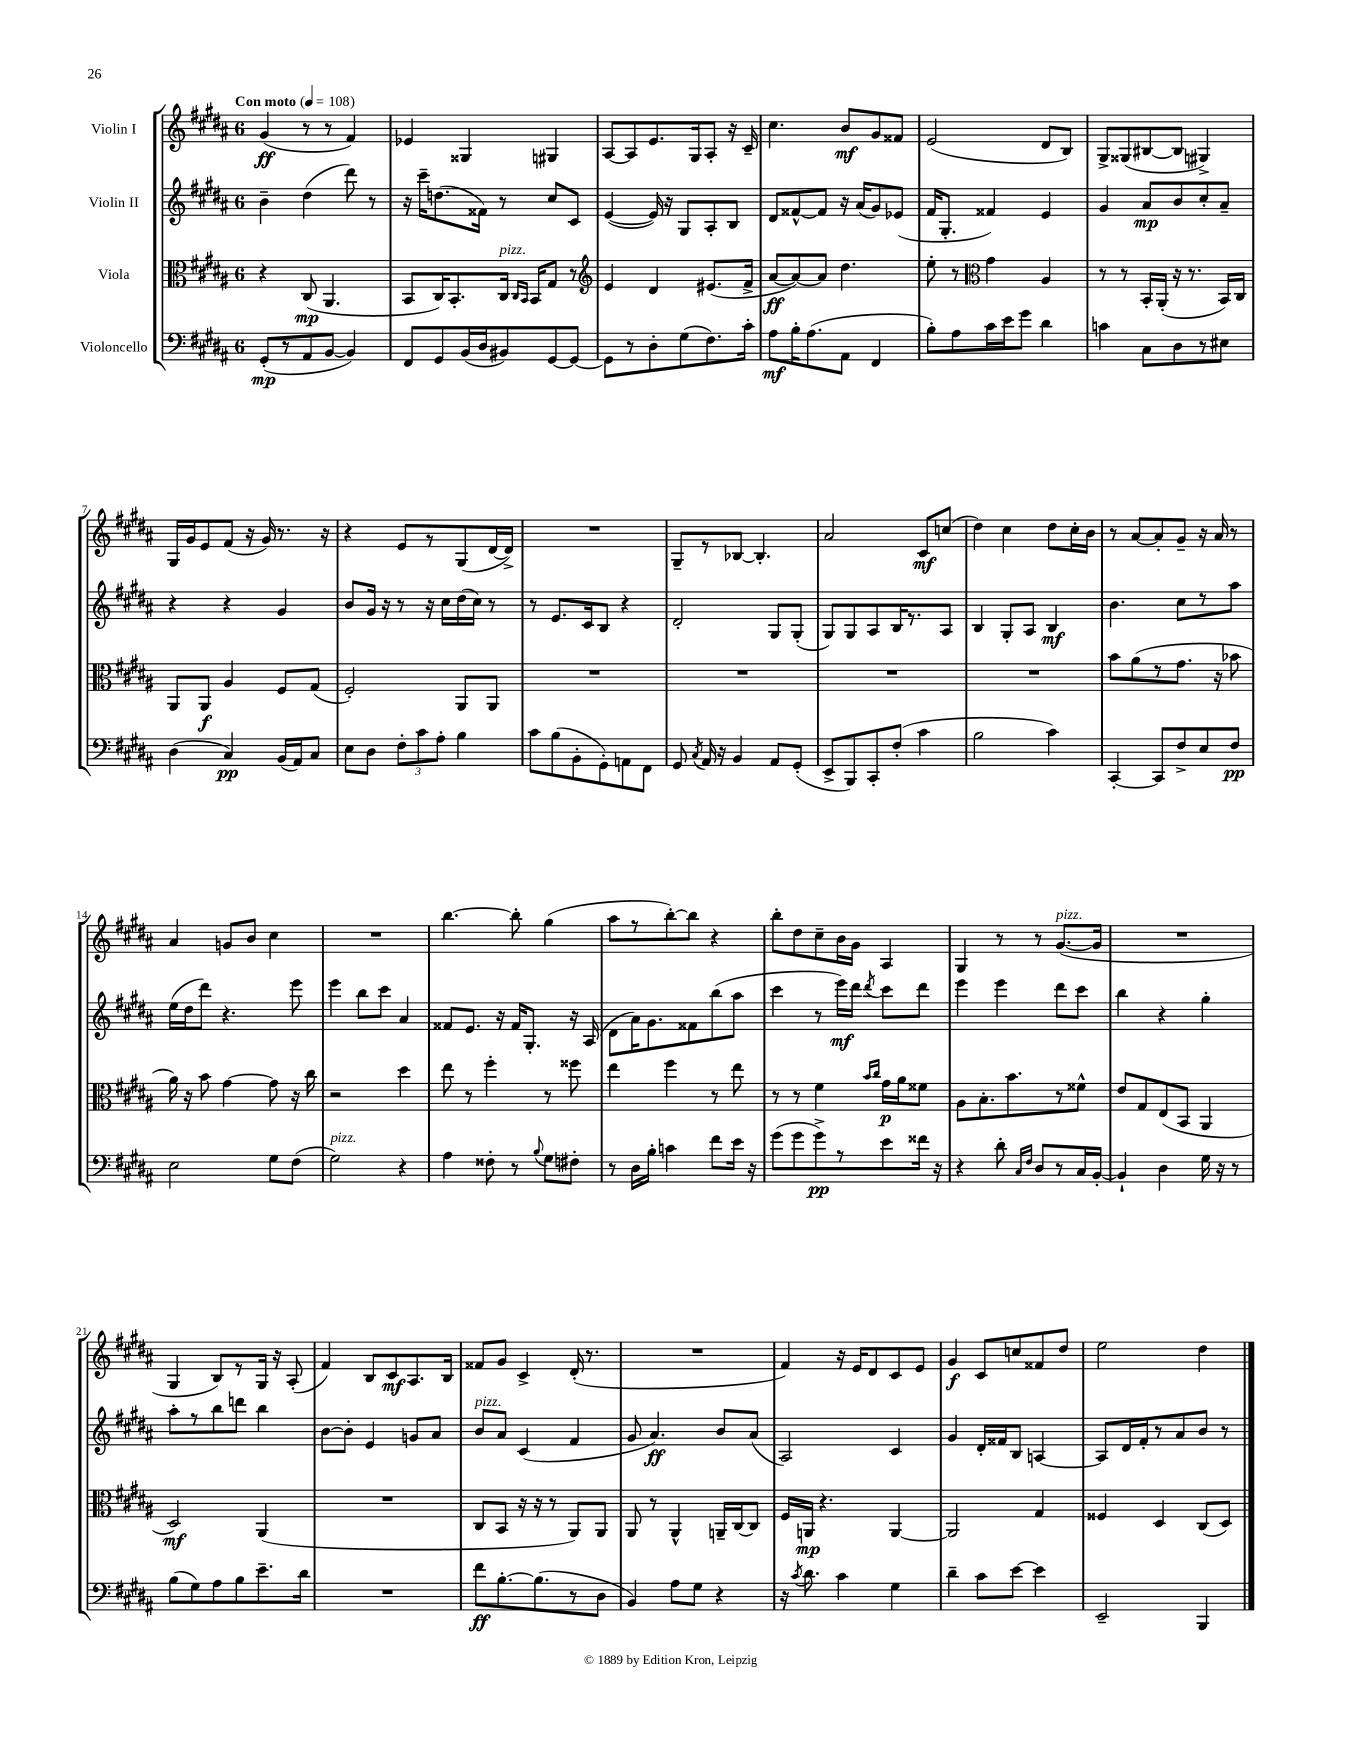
<<
\new StaffGroup <<
\new Staff = "s0" \with { instrumentName = "Violin I" } {
    \clef treble \key b \major \once \override Staff.TimeSignature.style = #'single-digit \time 6/8 \tempo "Con moto" 4 = 108
    \autoBeamOff gis'4\ff( r8 r8 fis'4) |
    ees'4 gisis4 gis4 |
    ais8[~ ais8 e'8. gis16 ais8]-. r16 cis'16-- |
    cis''4. b'8[\mf gis'8 fisis'8] |
    e'2( dis'8[ b8]) |
    gis8[-> gisis8( bis8~ bis8] gis4->) |
    gis16[ gis'16 e'8 fis'8]( r16 gis'16) r8. r16 |
    r4 e'8[ r8 gis8( dis'16~ dis'16]->) |
    R2. |
    gis8[-- r8 bes8]~ bes4.-. |
    ais'2 cis'8[\mf c''8]( |
    dis''4) cis''4 dis''8[ cis''16-. b'16] |
    r8 ais'8[~ ais'8-. gis'8]-- r16 ais'16 r8 |
    ais'4 g'8[ b'8] cis''4 |
    R2. |
    b''4.~ b''8-. gis''4( |
    ais''8[ r8 b''8~-.) b''8] r4 |
    b''8[-. dis''8 cis''8-- b'16 gis'16] ais4 |
    gis4 r8 r8 gis'8.[~^\markup { \italic "pizz." }( gis'16] |
    R2. |
    gis4 b8[) r8 gis16] r16 ais8-.( |
    fis'4) b8[ cis'8\mf ais8. b16] |
    fisis'8[ gis'8] cis'4-> dis'16-.( r8. |
    R2. |
    fis'4) r16 e'16[ dis'8 cis'8 e'8] |
    gis'4\f cis'8[ c''8 fisis'8 dis''8] |
    e''2 dis''4 \bar "|." |
}
\new Staff = "s1" \with { instrumentName = "Violin II" } {
    \clef treble \key b \major \once \override Staff.TimeSignature.style = #'single-digit \time 6/8
    \autoBeamOff b'4-- dis''4( dis'''8) r8 |
    r16 cis'''16[-- d''8.( fisis'16]) r8 cis''8[ cis'8] |
    e'4~( e'16) r16 gis8[ ais8-. b8] |
    dis'8[ fisis'8~-^ fisis'8] r16 ais'16[( gis'8) ees'8]( |
    fis'16[ gis8.]-. fisis'4) e'4 |
    gis'4 ais'8[\mp b'8 cis''8-. ais'8]-- |
    r4 r4 gis'4 |
    b'8[ gis'16] r16 r8 r16 cis''16[ dis''16( cis''16]) r8 |
    r8 e'8.[ cis'16 b8] r4 |
    dis'2-. gis8[ gis8]-.( |
    gis8[) gis8 ais8 b16 r8. ais8] |
    b4 gis8[-. ais8] b4\mf |
    b'4. cis''8[ r8 ais''8] |
    e''16[( dis''16 dis'''8]) r4. e'''8 |
    e'''4 b''8[ cis'''8] ais'4 |
    fisis'8[ e'8.] r16 fisis'16[ gis8.]-. r16 ais16( |
    dis'8[ ais'16) gis'8. fisis'8 b''8( ais''8] |
    cis'''4 r8 e'''16[\mf) dis'''16] \acciaccatura { dis'''8 } cis'''8[ dis'''8] |
    e'''4 e'''4 dis'''8[ cis'''8] |
    b''4 r4 gis''4-. |
    ais''8[-. r8 b''8 d'''8] b''4 |
    b'8[~ b'8]-. e'4 g'8[ ais'8] |
    b'8[^\markup { \italic "pizz." } ais'8] cis'4( fis'4 |
    gis'8 ais'4.\ff) b'8[ ais'8]( |
    ais2) cis'4 |
    gis'4 dis'16[-. fisis'16 b8] a4~ |
    a8[ dis'16 fis'16-. r8 ais'8 b'8] r8 \bar "|." |
}
\new Staff = "s2" \with { instrumentName = "Viola" } {
    \clef alto \key b \major \once \override Staff.TimeSignature.style = #'single-digit \time 6/8
    \autoBeamOff r4 cis8\mp( ais,4. |
    b,8[ cis16) b,8.-. cis16]^\markup { \italic "pizz." } \grace { cis16[ b,16] } b,16[ gis8] r8 |
    \clef treble e'4 dis'4 eis'8.[( fis'16]-> |
    ais'8[~\ff ais'8~) ais'8] dis''4. |
    e''8-. r8 \clef alto gis'4 ais4 |
    r8 r8 b,16[-. ais,16]-.( r16 r8. b,16[) cis16] |
    ais,8[ ais,8]\f ais4 fis8[ gis8]( |
    fis2-.) ais,8[ ais,8] |
    R2. |
    R2. |
    R2. |
    R2. |
    b'8[ ais'8( r8 gis'8.] r16 bes'8 |
    ais'16) r16 b'8 gis'4~ gis'8 r16 cis''16 |
    r2 dis''4 |
    e''8 r8 fis''4-. r8 fisis''8 |
    e''4 fis''4 r8 e''8 |
    r8 r8 fis'4 \grace { b'16[ cis''16] } gis'16[\p ais'16 fisis'8] |
    ais8[ b8.-. b'8. r8 fisis'8]-^ |
    e'8[ gis8 e8( b,8] ais,4 |
    dis2\mf) ais,4( |
    R2. |
    cis8[ b,8] r16 r16 r8 ais,8[) ais,8] |
    ais,8 r8 ais,4-^ a,16[-- cis16~ cis8] |
    fis16[ a,16]\mp r4. a,4~ |
    a,2 gis4 |
    fisis4 dis4 cis8[( dis8]) \bar "|." |
}
\new Staff = "s3" \with { instrumentName = "Violoncello" } {
    \clef bass \key b \major \once \override Staff.TimeSignature.style = #'single-digit \time 6/8
    \autoBeamOff gis,8[-.\mp( r8 ais,8 b,8]~ b,4) |
    fis,8[ gis,8 b,16( dis16 bis,8) gis,8~ gis,8]~ |
    gis,8[ r8 dis8-. gis8( fis8.) cis'16]-. |
    ais8[\mf b16-. ais8.( ais,8] fis,4 |
    b8[-.) ais8 cis'16 e'16 gis'8] dis'4 |
    c'4 cis8[ dis8 r8 eis8] |
    dis4( cis4\pp) b,16[( ais,16) cis8] |
    e8[ dis8] \tuplet 3/2 { fis8[-. cis'8 ais8]-. } b4 |
    cis'8[ b8( b,8-. gis,8-.) a,8 fis,8] |
    gis,8 \acciaccatura { cis8 } ais,16 r16 b,4 ais,8[ gis,8]-.( |
    e,8[-> b,,8) cis,8-. fis8]-.( cis'4 |
    b2 cis'4) |
    cis,4~-. cis,8[ fis8-> e8 fis8]\pp |
    e2 gis8[ fis8]( |
    gis2^\markup { \italic "pizz." }) r4 |
    ais4 fisis8-. r8 \appoggiatura { b8 } gis8[ fis8]-. |
    r8 dis16[ b16]-. c'4 fis'8[ e'16] r16 |
    gis'8[( gis'8 gis'8->\pp) r8 e'8 fisis'16] r16 |
    r4 dis'8-. \grace { cis16[ fis16] } dis8[ r8 cis16 b,16]~-. |
    b,4-! dis4 gis16 r16 r8 |
    b8[( gis8) ais8 b8 e'8.-- dis'16] |
    R2. |
    fis'8[\ff b8.~-. b8.( r8 dis8] |
    b,4) ais8[ gis8] r4 |
    r16 \acciaccatura { cis'8 } dis'8. cis'4 gis4 |
    dis'4-- cis'8[ e'8]~ e'4 |
    e,2-- b,,4 \bar "|." |
}
>>
>>
